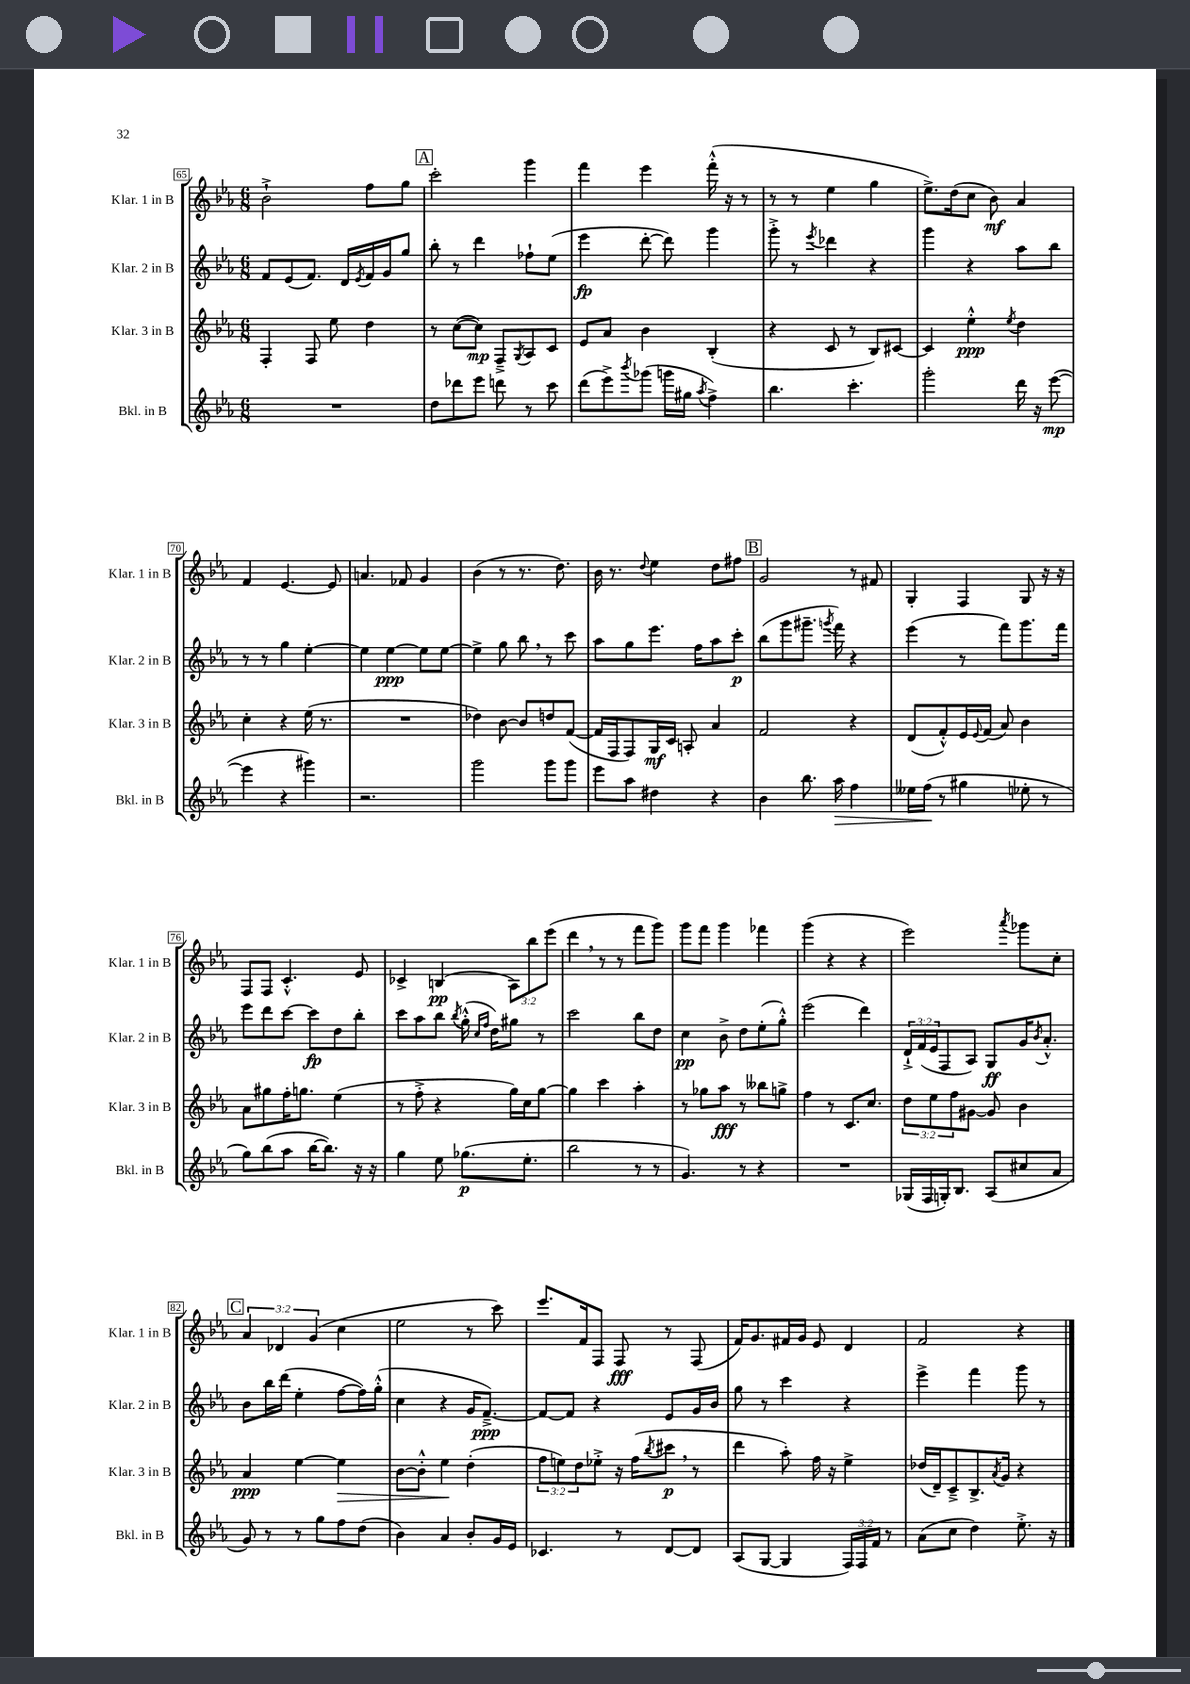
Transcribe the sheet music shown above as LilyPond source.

<<
\new StaffGroup <<
\new Staff = "s0" \with { instrumentName = "Klar. 1 in B" shortInstrumentName = "Klar. 1 in B" } {
    \clef treble \key ees \major \numericTimeSignature \time 6/8 \override Staff.TupletNumber.text = #tuplet-number::calc-fraction-text
    bes'2-!-> f''8 g''8 |
    \mark \markup { \box "A" } c'''2-. g'''4 |
    f'''4 ees'''4 f'''16-.-^( r16 r8 |
    r8 r8 ees''4 g''4 |
    ees''8.->) d''16( c''8 bes'8\mf) aes'4 |
    f'4 ees'4.~ ees'8 |
    a'4. fes'8 g'4 |
    bes'4( r8 r8. d''8.) |
    bes'16 r8. \appoggiatura { d''8 } ees''4 d''8 fis''8 |
    \mark \markup { \box "B" } g'2 r8 fis'8 |
    g4-. f4 g8 r16 r16 |
    f8 f8 c'4.-.-^ ees'8 |
    ces'4-> b4\pp( \tuplet 3/2 { aes8) bes''8 ees'''8( } |
    d'''4 \breathe r8 r8 f'''8 g'''8) |
    g'''8 f'''8 g'''4 fes'''4 |
    g'''4( r4 r4 |
    ees'''2) \acciaccatura { aes'''8 } ges'''8 c''8-. |
    \mark \markup { \box "C" } \tuplet 3/2 { aes'4 des'4 g'4( } c''4 |
    ees''2 r8 c'''8) |
    ees'''8. f'16 f8 f8\fff r8 f8( |
    f'16) g'8. fis'16 g'16 ees'8 d'4 |
    f'2 r4 \bar "|." |
}
\new Staff = "s1" \with { instrumentName = "Klar. 2 in B" shortInstrumentName = "Klar. 2 in B" } {
    \clef treble \key ees \major \numericTimeSignature \time 6/8 \override Staff.TupletNumber.text = #tuplet-number::calc-fraction-text
    f'8 ees'8( f'8.) d'16 \acciaccatura { ees'8 } f'16 g'16 g''8 |
    \mark \markup { \box "A" } bes''8-. r8 d'''4 fes''8-! ees''8( |
    ees'''4\fp d'''8~-. d'''8) g'''4 |
    g'''8-.-> r8 \acciaccatura { ees'''8 } des'''4 r4 |
    g'''4 r4 aes''8 bes''8 |
    r8 r8 g''4 ees''4~-. |
    ees''4 ees''4~\ppp ees''8 ees''8~ |
    ees''4-> g''8 bes''8 \breathe r8 c'''8 |
    aes''8 g''8 ees'''8. f''16 aes''8 c'''8-.\p |
    \mark \markup { \box "B" } bes''8( g'''8 gis'''8.-- \acciaccatura { g'''8 } f'''16) r4 |
    ees'''4( r8 f'''8) g'''8. f'''16 |
    ees'''8 d'''8 c'''8~ c'''8\fp d''8 bes''8-. |
    c'''8 aes''8 bes''8 \acciaccatura { bes''8 } g''16-.-^( \grace { c''16 f''16 } d''16) gis''8 r8 |
    c'''2 bes''8 d''8 |
    c''4\pp bes'8-> d''8 ees''8-.( g''8-.-^) |
    ees'''2( d'''4) |
    \tuplet 3/2 { d'16-!-> f'16( ees'16 } f8 aes8) g8\ff g'16 \acciaccatura { bes'8 } aes'8.-.-^ |
    \mark \markup { \box "C" } bes'8 bes''16 d'''16( ees''4-. f''8~ f''16) g''16-.-^( |
    c''4 r4 g'16 f'8.~--->\ppp) |
    f'8~ f'8 r4 ees'8 g'16 bes'16 |
    g''8 r8 c'''4 r4 |
    ees'''4-> f'''4 g'''8 r8 \bar "|." |
}
\new Staff = "s2" \with { instrumentName = "Klar. 3 in B" shortInstrumentName = "Klar. 3 in B" } {
    \clef treble \key ees \major \numericTimeSignature \time 6/8 \override Staff.TupletNumber.text = #tuplet-number::calc-fraction-text
    f4-. f8 ees''8 d''4 |
    \mark \markup { \box "A" } r8 c''8~( c''8\mp) f8---> \acciaccatura { g8 } aes8 c'8 |
    ees'8 aes'8 bes'4 bes4-.( |
    r4 c'8 r8 bes8) cis'8~ |
    cis'4 ees''4-.-^\ppp \acciaccatura { ees''8 } d''4 |
    c''4-. r4 ees''16( r8. |
    R2. |
    des''4) bes'8~ bes'8 d''8 f'8~( |
    f'16 f16 f8) g16\mf c'16 a8-. aes'4 |
    \mark \markup { \box "B" } f'2 r4 |
    d'8( f'8-.-^) ees'16 \appoggiatura { ees'8 } f'16( aes'8) bes'4 |
    aes'8 gis''8 f''16-. g''8. ees''4( |
    r8 f''8-.-> r4 g''16) c''16 g''8~ |
    g''4 c'''4 aes''4-. |
    r8 ges''8 aes''8\fff r8 beses''8 g''8-> |
    f''4 r8 c'8. c''8. |
    \tuplet 3/2 { d''8 ees''8 f''8 } gis'8~ gis'8 bes'4 |
    \mark \markup { \box "C" } aes'4\ppp ees''4~ ees''4\> |
    bes'8~ bes'8-.-^ ees''4\! d''4-.( |
    \tuplet 3/2 { f''8 e''8) d''8 } ees''8-.-> r16 f''16( \acciaccatura { bes''8 } cis'''8\p \breathe r8 |
    d'''4 aes''8-.) f''16 r16 ees''4-> |
    des''16( d'16--) c'8---> bes8.-> \acciaccatura { aes'8 } g'16 r4 \bar "|." |
}
\new Staff = "s3" \with { instrumentName = "Bkl. in B" shortInstrumentName = "Bkl. in B" } {
    \clef treble \key ees \major \numericTimeSignature \time 6/8 \override Staff.TupletNumber.text = #tuplet-number::calc-fraction-text
    R2. |
    \mark \markup { \box "A" } d''8 des'''8 ees'''8 d'''8 r8 c'''8 |
    d'''8( ees'''8->) \acciaccatura { bes'''8 } ges'''8( g'''16 gis''16 \acciaccatura { aes''8 } f''4->) |
    bes''4. c'''4.-. |
    g'''2-. d'''16 r16 ees'''8~\mp( |
    ees'''4 r4 gis'''4) |
    r2. |
    g'''2 g'''8 g'''8 |
    ees'''8 aes''8 dis''4 r4 |
    \mark \markup { \box "B" } bes'4 bes''8. aes''16\> f''4 |
    eeses''16 f''16\!( r8 gis''4 ees''8-. r8 |
    g''8) bes''8( aes''8 bes''16~ bes''8.) r16 r16 |
    g''4 ees''8 ges''8.\p( ees''8.-. |
    bes''2 r8 r8 |
    g'4.) r8 r4 |
    R2. |
    ges16( f16 g16-.) bes8. aes8( cis''8 aes'8 |
    \mark \markup { \box "C" } g'8) r8 r8 g''8 f''8 d''8( |
    bes'4) aes'4 bes'8-. g'16 ees'16 |
    ces'4. r8 d'8~ d'8 |
    aes8( g8~ g4 \tuplet 3/2 { f16) f16 f'16 } r8 |
    aes'8( c''8 d''4) ees''8.-.-> r16 \bar "|." |
}
>>
>>
\layout { \context { \Score currentBarNumber = #65 \override BarNumber.stencil = #(make-stencil-boxer 0.1 0.3 ly:text-interface::print) } }
